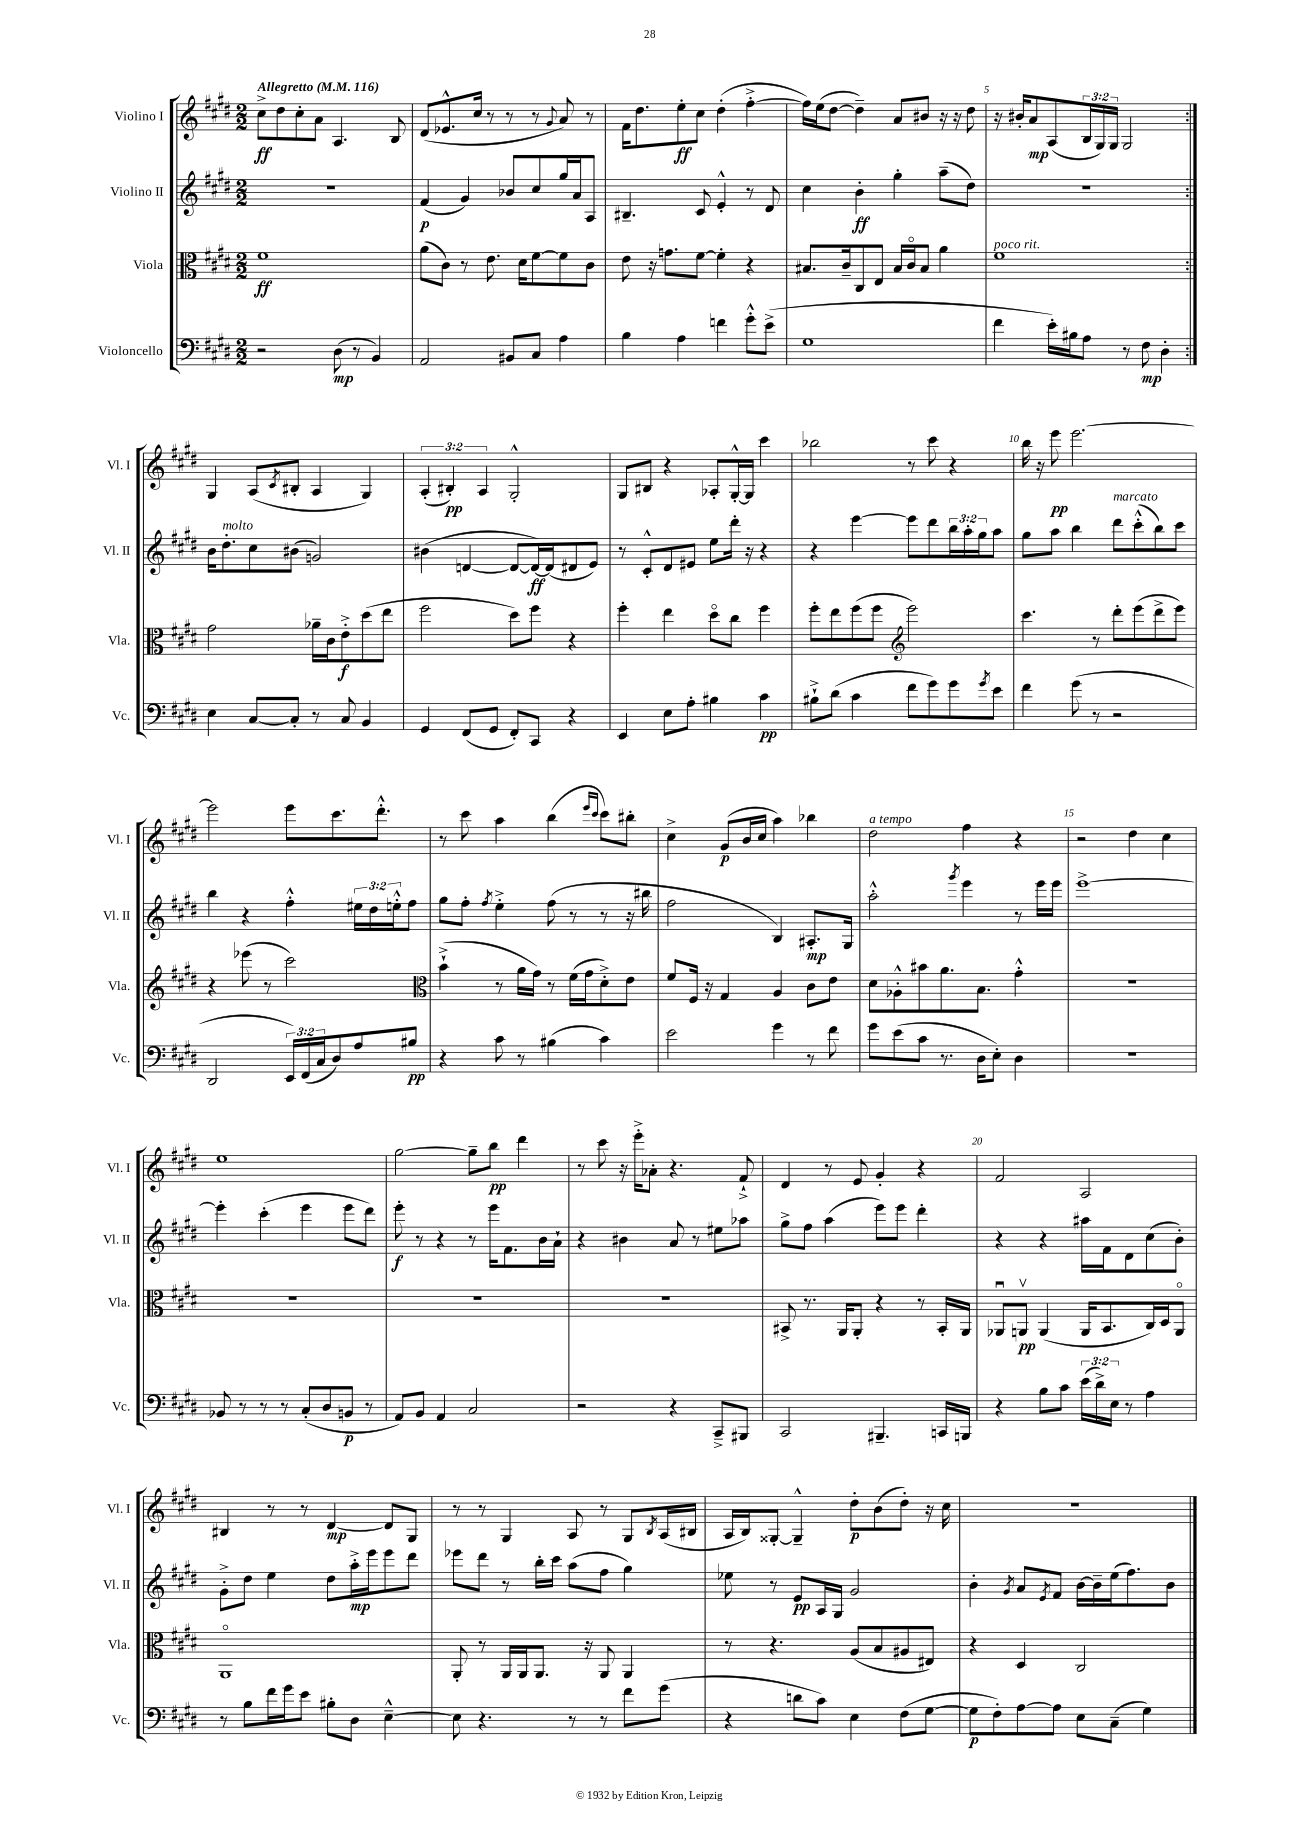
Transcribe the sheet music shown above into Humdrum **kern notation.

**kern	**kern	**kern	**kern
*staff4	*staff3	*staff2	*staff1
*clefF4	*clefC3	*clefG2	*clefG2
*k[f#c#g#d#]	*k[f#c#g#d#]	*k[f#c#g#d#]	*k[f#c#g#d#]
*M2/2	*M2/2	*M2/2	*M2/2
*MM116	*MM116	*MM116	*MM116
2r	1f#	1r	8cc#^
.	.	.	8dd#
.	.	.	8cc#'
.	.	.	8a
(8D#	.	.	4.A
8r	.	.	.
4BB)	.	.	.
.	.	.	8B
=	=	=	=
2AA	(8a	(4f#	(8d#
.	8c#)	.	8.e-^^
.	8r	4g#)	.
.	.	.	16cc#
.	8.e	.	8r
8BB#	.	8b-	8r
.	16d#	.	.
8C#	[8f#	8cc#	8r
.	.	.	8qqg#
4A	8f#]	16gg#	8a)
.	.	16a	.
.	8c#	8A	8r
=	=	=	=
4B	8e	4.B#~	16f#
.	.	.	8.dd#
.	16r	.	.
.	8.g	.	.
4A	.	.	8ee'
.	[8f#	8c#	8cc#
4f	4f#']	4e'^^	(4dd#'
8g#'^^	4r	8r	[4ff#'^
(8e^	.	8d#	.
=	=	=	=
1G#	8.B#	4cc#	16ff#])
.	.	.	(16ee
.	.	.	[8dd#
.	16c#~	.	.
.	8C#	4b'	4dd#~])
.	8E	.	.
.	16B#	4gg#'	8a
.	16c#o	.	.
.	8B#	.	8b#
.	4a	(8aa~	16r
.	.	.	16r
.	.	8dd#)	8dd#
=	=	=	=
4f#	1f#	1r	16r
.	.	.	16b#'
.	.	.	8a
16e')	.	.	(8A
16B#	.	.	.
8A	.	.	24B
.	.	.	24G#)
.	.	.	24G#
8r	.	.	2G#
8F#	.	.	.
4D#'	.	.	.
=:|!	=:|!	=:|!	=:|!
4E	2g#	16b	4G#
.	.	8.dd#'	.
[8C#	.	8cc#	(8A
.	.	.	8qc#
8C#']	.	(8b#	8B#'
8r	16a-~	2g)	4A
.	16c#	.	.
8C#	8e'^	.	.
4BB	(8dd#	.	4G#)
.	8ee	.	.
=	=	=	=
4GG#	2ff#	(4b#	(6A'
.	.	.	6B#')
(8FF#	.	[4d	.
.	.	.	6A
8GG#	.	.	.
8FF#')	8dd#)	8d_	2G#'^^
8CC#	8ff#	16d_)	.
.	.	(16d]	.
4r	4r	8d#	.
.	.	8e)	.
=	=	=	=
4EE	4ff#'	8r	8G#
.	.	8c#'^^	8B#
8E	4ee	8d#	4r
8A'	.	8e#	.
4B#	8dd#o	8ee	8A-'
.	8cc#	16ddd#'	[16G#'^^
.	.	16r	16G#]
4c#	4ff#	4r	4ccc#
=	=	=	=
8B#`^	8ff#'	4r	2bb-
(8d#	8ee	.	.
4c#	(8ff#	[4eee	.
.	8ff#	.	.
*	*clefG2	*	*
8f#	2eee)	8eee]	8r
8g#)	.	8ddd#	8ccc#
8g#	.	24bb	4r
.	.	24aa'	.
.	.	24gg#	.
8qg#	.	.	.
8e	.	8aa	.
=	=	=	=
4f#	4.ccc#	8gg#	16bb
.	.	.	16r
.	.	8aa	8eee
(8g#	.	4bb	[2.eee
8r	8r	.	.
2r	8ddd#'	8ddd#	.
.	(8eee	(8ccc#'^^	.
.	8ddd#^	8bb)	.
.	8eee)	8ccc#	.
=	=	=	=
2DD#	4r	4bb	2eee]
.	(8eee-	4r	.
.	8r	.	.
24EE)	2ccc#)	4ff#'^^	8eee
(24FF#	.	.	.
24C#	.	.	.
8D#)	.	.	8.ccc#
8A	.	24ee#	.
.	.	24dd#	.
.	.	.	8.ddd#'^^
.	.	24ee'^^	.
8B#	.	8ff#	.
=	=	=	=
*	*clefC3	*	*
4r	(4b`^	8gg#	8r
.	.	8ff#'	8ccc#
.	.	8qff#	.
8c#	8r	4ee'^	4aa
8r	16a	.	.
.	16g#)	.	.
(4B#	8r	(8ff#	(4bb
.	(16f#	8r	.
.	16g#	.	.
.	.	.	16qqeee
.	.	.	16qqccc#
4c#)	8d#'^)	8r	8ccc#)
.	8e	16r	8bb#'
.	.	16bb#	.
=	=	=	=
2e	8f#	2ff#	4cc#^
.	16F#	.	.
.	16r	.	.
.	4G#	.	(8g#
.	.	.	16b
.	.	.	16cc#
4g#	4A	4B)	4aa)
8r	8c#	8.A#'	4bb-
8f#	8e	.	.
.	.	16G#	.
=	=	=	=
8g#	8d#	2aa'^^	2dd#
(8e	8A-'^^	.	.
8c#	8b#	.	.
8.r	8.a	.	.
.	.	8qggg#	.
.	.	4eee	4ff#
16D#	8.B	.	.
8E')	.	.	.
4D#	4g#'^^	8r	4r
.	.	16eee	.
.	.	16eee	.
=	=	=	=
1r	1r	[1eee^	2r
.	.	.	4dd#
.	.	.	4cc#
=	=	=	=
8BB-	1r	4eee']	1ee
8r	.	.	.
8r	.	(4ccc#'	.
8r	.	.	.
(8C#'	.	4eee	.
8D#	.	.	.
8BB	.	8eee	.
8r	.	8ddd#)	.
=	=	=	=
8AA)	1r	8eee'	[2gg#
8BB	.	8r	.
4AA	.	4r	.
2C#	.	8r	8gg#~]
.	.	16eee	8bb
.	.	8.f#	.
.	.	.	4ddd#
.	.	16b	.
.	.	16a`	.
=	=	=	=
2r	1r	4r	8r
.	.	.	8ccc#
.	.	4b#	16r
.	.	.	16eee'^
.	.	.	8a-'
4r	.	8a	4.r
.	.	8r	.
8CC#~^	.	8ee#	.
8BBB#	.	8aa-	8f#`^
=	=	=	=
2CC#	8BB#^	8gg#^	4d#
.	8.r	8ff#	.
.	.	(4aa	8r
.	16AA	.	.
.	8AA'	.	8e
4.BBB#~	4r	8eee)	4g#'
.	.	8eee	.
.	8r	4ddd#'	4r
16CC	16BB#'	.	.
16BBB	16AA	.	.
=	=	=	=
4r	8AA-u	4r	2f#
.	8AAv	.	.
8B	(4AA	4r	.
8c#	.	.	.
(24e	16AA	16aa#	2A
24d#^)	.	.	.
.	8.BB	16f#	.
24E	.	.	.
8r	.	8d#	.
4A	16C#)	(8cc#	.
.	16D#	.	.
.	8AAo	8b')	.
=	=	=	=
8r	1AAo	8g#'^	4B#
8B	.	8dd#	.
16f#	.	4ee	8r
16g#	.	.	.
8e	.	.	8r
8B#'	.	8dd#	[4d#
8D#	.	16aa'^	.
.	.	16eee	.
[4E~^^	.	8eee	8d#]
.	.	8ddd#	8G#
=	=	=	=
8E]	8AA'	8eee-	8r
4.r	8r	8ddd#	8r
.	16AA	8r	4G#
.	16AA	.	.
.	8.AA	16bb'	.
.	.	16ccc#	.
8r	.	(8aa	8A
.	16r	.	.
8r	8AA	8ff#	8r
8f#	4AA	4gg#)	8G#
.	.	.	8qB
(8g#	.	.	(16A
.	.	.	16B#
=	=	=	=
4r	8r	8ee-	16A
.	.	.	16B)
.	4.r	8r	[8G##'
8d	.	8e	4G##~^^]
8c#)	.	16A	.
.	.	16G#	.
4E	(8A	2g#	8dd#'
.	8B	.	(8b
(8F#	8A#	.	8dd#')
[8G#	8E#)	.	16r
.	.	.	16cc#
=	=	=	=
8G#]	4r	4b'	1r
8F#')	.	.	.
.	.	8qg#	.
[8A	4D#	8a	.
.	.	8qe	.
8A]	.	8f#	.
8E	2C#	[16b	.
.	.	16b~]	.
(8C#~	.	(16ee	.
.	.	8.ff#)	.
4G#)	.	.	.
.	.	8b	.
==	==	==	==
*-	*-	*-	*-
